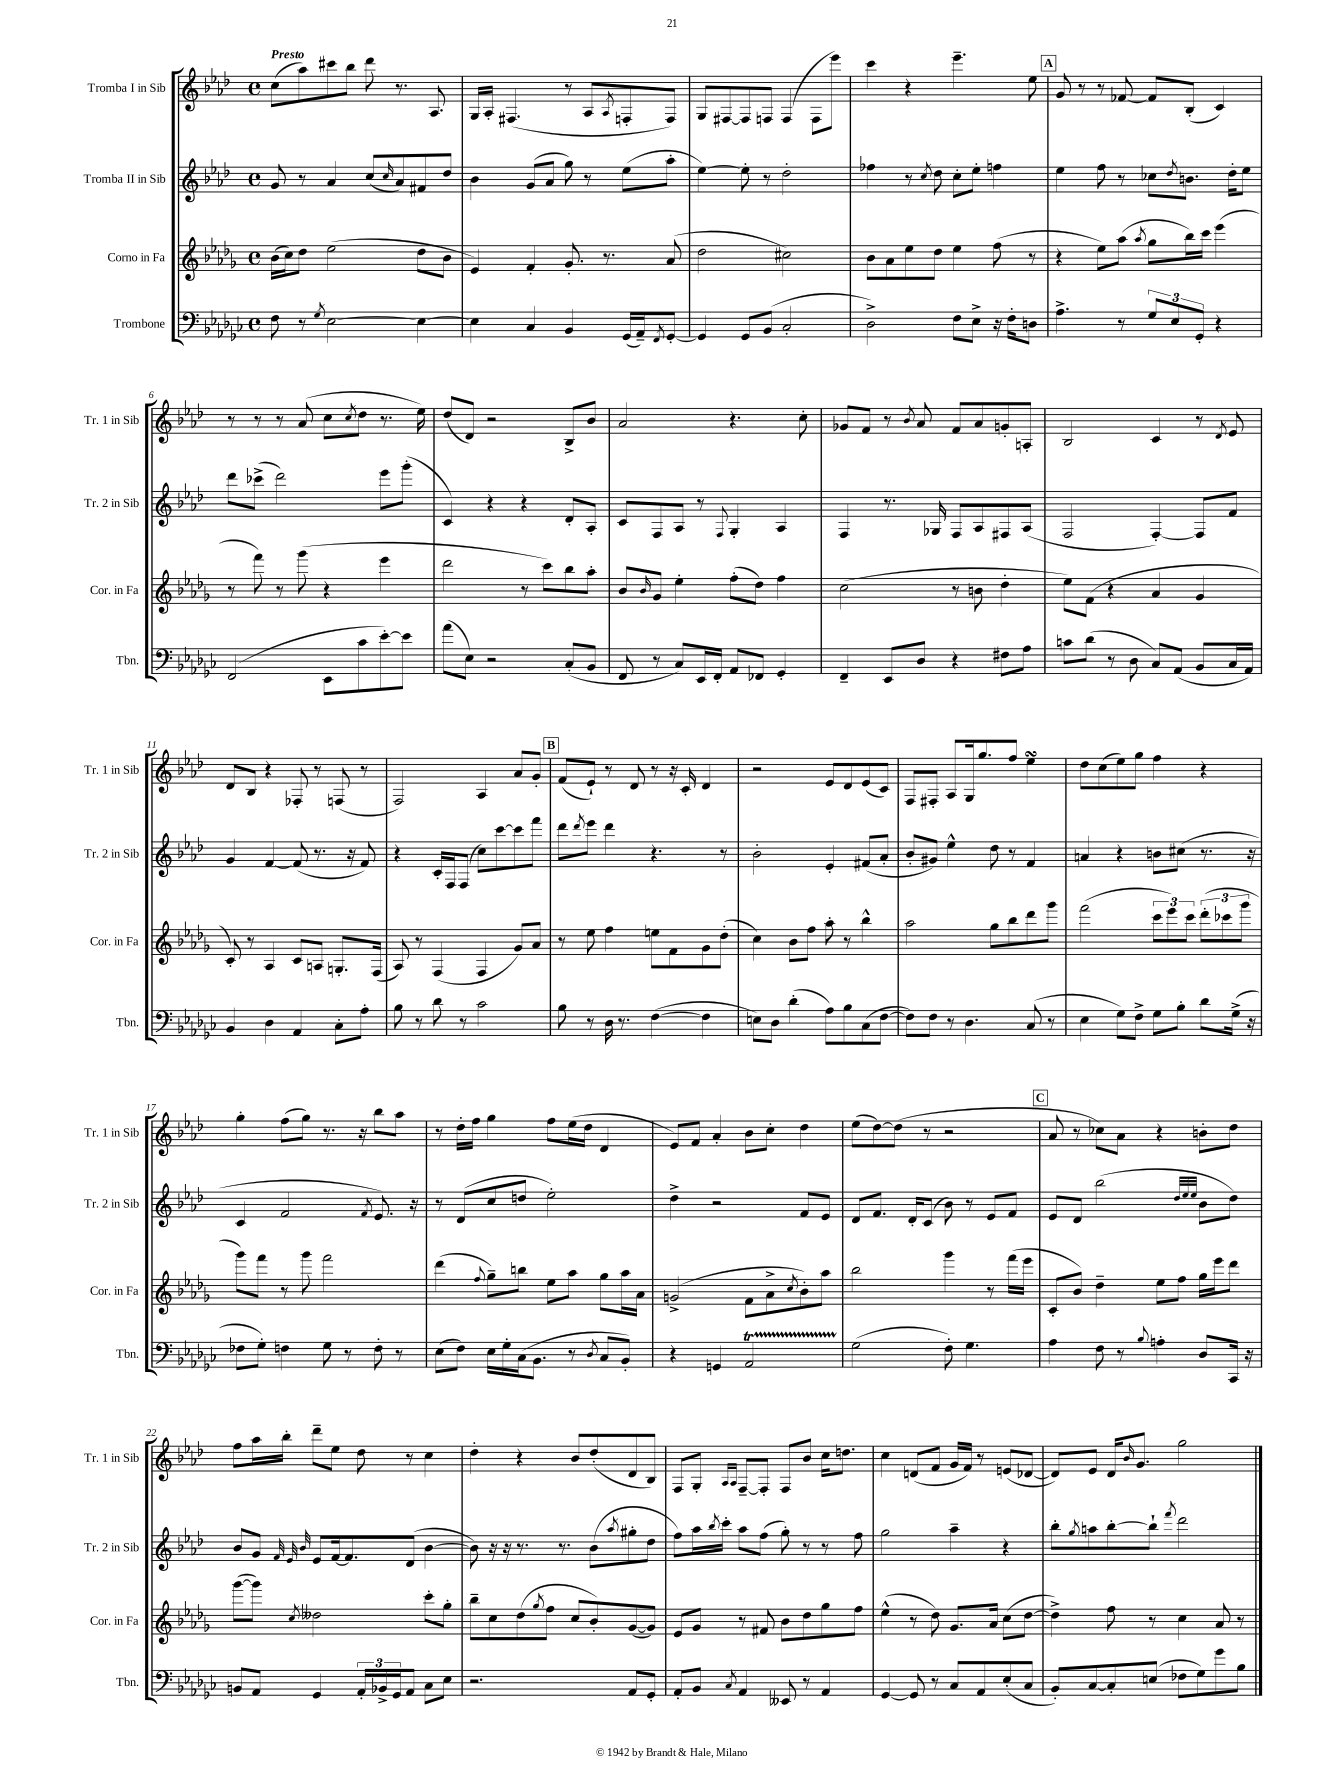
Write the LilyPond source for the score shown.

<<
\new StaffGroup <<
\new Staff = "s0" \with { instrumentName = "Tromba I in Sib" shortInstrumentName = "Tr. 1 in Sib" } {
    \clef treble \key aes \major \defaultTimeSignature \time 4/4 \tempo "Presto"
    c''8( aes''8) cis'''8 bes''8 des'''8 r8. aes8. |
    g16 aes16-. fis4.( r8 aes8 \acciaccatura { aes8 } f8-. f8) |
    g8 fis8~ fis8 f8 f4( f8 ees'''8) |
    c'''4 r4 ees'''4.-- ees''8 |
    \mark \markup { \box "A" } g'8 r8 r8 fes'8~ fes'8 bes8-.( c'4) |
    r8 r8 r8 aes'8( c''8 \acciaccatura { c''8 } des''8 r8. ees''16) |
    des''8( des'8) r2 bes8-> bes'8 |
    aes'2 r4. c''8-. |
    ges'8 f'8 r8 \acciaccatura { bes'8 } aes'8 f'8 aes'8 g'8-. a8-. |
    bes2 c'4 r8 \acciaccatura { des'8 } ees'8 |
    des'8 bes8 r4 fes8-. r8 f8( r8 |
    f2) aes4 aes'8 g'8-. |
    \mark \markup { \box "B" } f'8( ees'8-!) r8 des'8 r8 r16 c'16-. des'4 |
    r2 ees'8 des'8 ees'8( c'8) |
    f8 fis8-. aes8 g16 g''8. f''8 ees''4\turn |
    des''8 c''8( ees''8) g''8 f''4 r4 |
    g''4-. f''8( g''8) r8. r16 bes''8 aes''8 |
    r8 des''16-. f''16 g''4 f''8 ees''16( des''16 des'4 |
    ees'8) f'8 aes'4-. bes'8 c''8-. des''4 |
    ees''8( des''8~) des''8( r8 r2 |
    \mark \markup { \box "C" } aes'8 r8 ces''8) aes'8 r4 b'8-. des''8 |
    f''8 aes''16 bes''16-. des'''8-- ees''8 des''8 r8 c''4 |
    des''4-. r4 bes'8 des''8-.( des'8 bes8) |
    f8 g8-. \grace { aes16 aes16 } f8~-- f8-. f8 bes'8 c''16 d''8. |
    c''4 d'8( f'8 g'16 f'16) r8 e'8( des'8~ |
    des'8) ees'8 des'16 \grace { bes'16 } g'8. g''2 \bar "|." |
}
\new Staff = "s1" \with { instrumentName = "Tromba II in Sib" shortInstrumentName = "Tr. 2 in Sib" } {
    \clef treble \key aes \major \defaultTimeSignature \time 4/4
    g'8 r8 aes'4 c''8( \grace { c''16 } aes'8) fis'8 des''8 |
    bes'4 g'8( aes'8 g''8) r8 ees''8( aes''8-. |
    ees''4~) ees''8-. r8 des''2-. |
    fes''4 r8 \acciaccatura { c''8 } des''8 c''8-. ees''8-. f''4 |
    \mark \markup { \box "A" } ees''4 f''8 r8 ces''8 \acciaccatura { des''8 } b'8. des''16-. ees''8 |
    des'''8 ces'''8->( des'''2) ees'''8 g'''8-.( |
    c'4) r4 r4 des'8-. aes8-. |
    c'8 f8 aes8 r8 \appoggiatura { f8 } g4-. aes4 |
    f4 r8. ges16 f8 aes8 fis8 aes8( |
    f2 f4~-.) f8 f'8 |
    g'4 f'4~ f'8( r8. r16 f'8) |
    r4 c'16-. f16 f8( c''8) c'''8~ c'''8 f'''8 |
    \mark \markup { \box "B" } des'''8 \acciaccatura { des'''8 } ees'''8 des'''4 r4. r8 |
    bes'2-. ees'4-. fis'8( aes'8-. |
    bes'8-. gis'8) ees''4-^ des''8 r8 f'4 |
    a'4 r4 b'8 cis''8( r8. r16 |
    c'4 f'2 \acciaccatura { f'8 } ees'8.) r16 |
    r8 des'8( c''8 d''8 ees''2-.) |
    des''4-> r2 f'8 ees'8 |
    des'8 f'8. des'16-. c'8( bes'8) r8 ees'8 f'8 |
    \mark \markup { \box "C" } ees'8 des'8 bes''2( \grace { des''32 ees''32 ees''32 } bes'8 des''8) |
    bes'8 g'8 \grace { f'32 ees'32 bes'32 } ees'8 f'16~ f'8. des'8( bes'4~ |
    bes'8) r16 r16 r8. r8. bes'8( \acciaccatura { aes''8 } gis''8-. des''8 |
    f''8) aes''16 \acciaccatura { bes''8 } c'''16-. aes''8 f''8( g''8-.) r8 r8 f''8 |
    g''2 aes''4-- r4 |
    bes''8-. \acciaccatura { g''8 } a''8 bes''8~-. bes''8-! \acciaccatura { f'''8 } des'''2 \bar "|." |
}
\new Staff = "s2" \with { instrumentName = "Corno in Fa" shortInstrumentName = "Cor. in Fa" } {
    \clef treble \key des \major \defaultTimeSignature \time 4/4
    bes'16( c''16) des''8 ees''2( des''8 bes'8 |
    ees'4) f'4-. ges'8.-. r8. aes'8( |
    des''2 cis''2) |
    bes'8 aes'8 ees''8 des''8 ees''4 f''8( r8 |
    \mark \markup { \box "A" } r4 ees''8) aes''8( \acciaccatura { aes''8 } ges''8 bes''16) c'''16 ees'''4( |
    r8 f'''8) r8 ges'''8( r4 ees'''4 |
    des'''2 r8 c'''8) bes''8 aes''8-. |
    bes'8 \grace { bes'16 } ges'8 ees''4-. f''8-.( des''8) f''4 |
    c''2( r8 b'8 des''4-. |
    ees''8) f'8( r4 aes'4 ges'4 |
    c'8-.) r8 aes4 c'8 a8 g8.-. f16( |
    aes8) r8 f4( f4 ges'8) aes'8 |
    \mark \markup { \box "B" } r8 ees''8 f''4 e''8 f'8 ges'8 des''8-.( |
    c''4) bes'8 f''8 aes''8-. r8 bes''4-^ |
    aes''2 ges''8 bes''8 des'''8 ges'''8 |
    f'''2( \tuplet 3/2 { c'''8 ees'''8) c'''8 } \tuplet 3/2 { des'''8-.( ces'''8 ges'''8 } |
    ges'''8) f'''8 r8 ges'''8 f'''2 |
    des'''4( \appoggiatura { f''8 } ges''8--) b''8 ees''8 aes''8 ges''8 aes''16 aes'16 |
    g'2->( f'8 aes'8-> \acciaccatura { c''8 } bes'8-.) aes''8 |
    bes''2 ges'''4 r8 f'''16( ees'''16 |
    \mark \markup { \box "C" } c'8-. bes'8) des''4-- ees''8 f''8 ges''16 ees'''16 des'''8 |
    ges'''8~( ges'''8) \acciaccatura { c''8 } deses''2 c'''8-. ges''8-. |
    bes''8-- c''8 des''8( \acciaccatura { ges''8 } f''8 c''8 bes'8-.) ges'8~( ges'8) |
    ees'8 ges'8 r8 fis'8 bes'8 des''8 ges''8 f''8 |
    ees''4-^( r8 des''8) ges'8. aes'16 c''8( des''8~ |
    des''4->) f''8 r8 c''4 aes'8 r8 \bar "|." |
}
\new Staff = "s3" \with { instrumentName = "Trombone" shortInstrumentName = "Tbn." } {
    \clef bass \key ges \major \defaultTimeSignature \time 4/4
    f8 r8 \acciaccatura { ges8 } ees2~ ees4~ |
    ees4 ces4 bes,4 ges,16( aes,16--) \acciaccatura { f,8 } ges,8~-. |
    ges,4 ges,8 bes,8( ces2-. |
    des2->) f8 ees8-> r16 f16-. d8 |
    \mark \markup { \box "A" } aes4.-> r8 \tuplet 3/2 { ges8 ees8 ges,8-. } r4 |
    f,2( ees,8 ces'8 ees'8~-.) ees'8 |
    aes'8( ees8) r2 ces8-.( bes,8 |
    f,8 r8 ces8) ees,16 f,16-. aes,8 fes,8 ges,4-. |
    f,4-- ees,8 des8 r4 fis8 aes8 |
    c'8 des'8( r8 des8 ces8) aes,8( bes,8 ces16 aes,16) |
    bes,4 des4 aes,4 ces8-. aes8-. |
    bes8 r8 des'8 r8 ces'2 |
    \mark \markup { \box "B" } bes8 r8 des16 r8. f4~( f4 |
    e8) des8 des'4-.( aes8) bes8 ces8( f8~ |
    f8) f8 r8 des4. ces8( r8 |
    ees4 ges8) f8-> ges8 bes8-. des'8 ges16->( r16 |
    fes8 ges8-.) f4 ges8 r8 f8-. r8 |
    ees8( f8) ees16 ges16-. ces16( bes,8. r8 \acciaccatura { des8 } ces8 bes,8-.) |
    r4 g,4 aes,2\startTrillSpan |
    ges2\stopTrillSpan( f8-.) ges4. |
    \mark \markup { \box "C" } aes4 f8 r8 \appoggiatura { bes8 } a4-. des8 ces,16 r16 |
    b,8 aes,8 ges,4 \tuplet 3/2 { aes,16-. bes,16-> ges,16 } aes,8 ces8 ees8 |
    r2. aes,8 ges,8-. |
    aes,8-. bes,8 \acciaccatura { ces8 } aes,4 eeses,8 r8 aes,4 |
    ges,4~ ges,8 r8 ces8 aes,8 ees8-.( ces8 |
    bes,8-.) ces8~ ces8-. e8( fes8 ges8) ges'8 bes8 \bar "|." |
}
>>
>>
